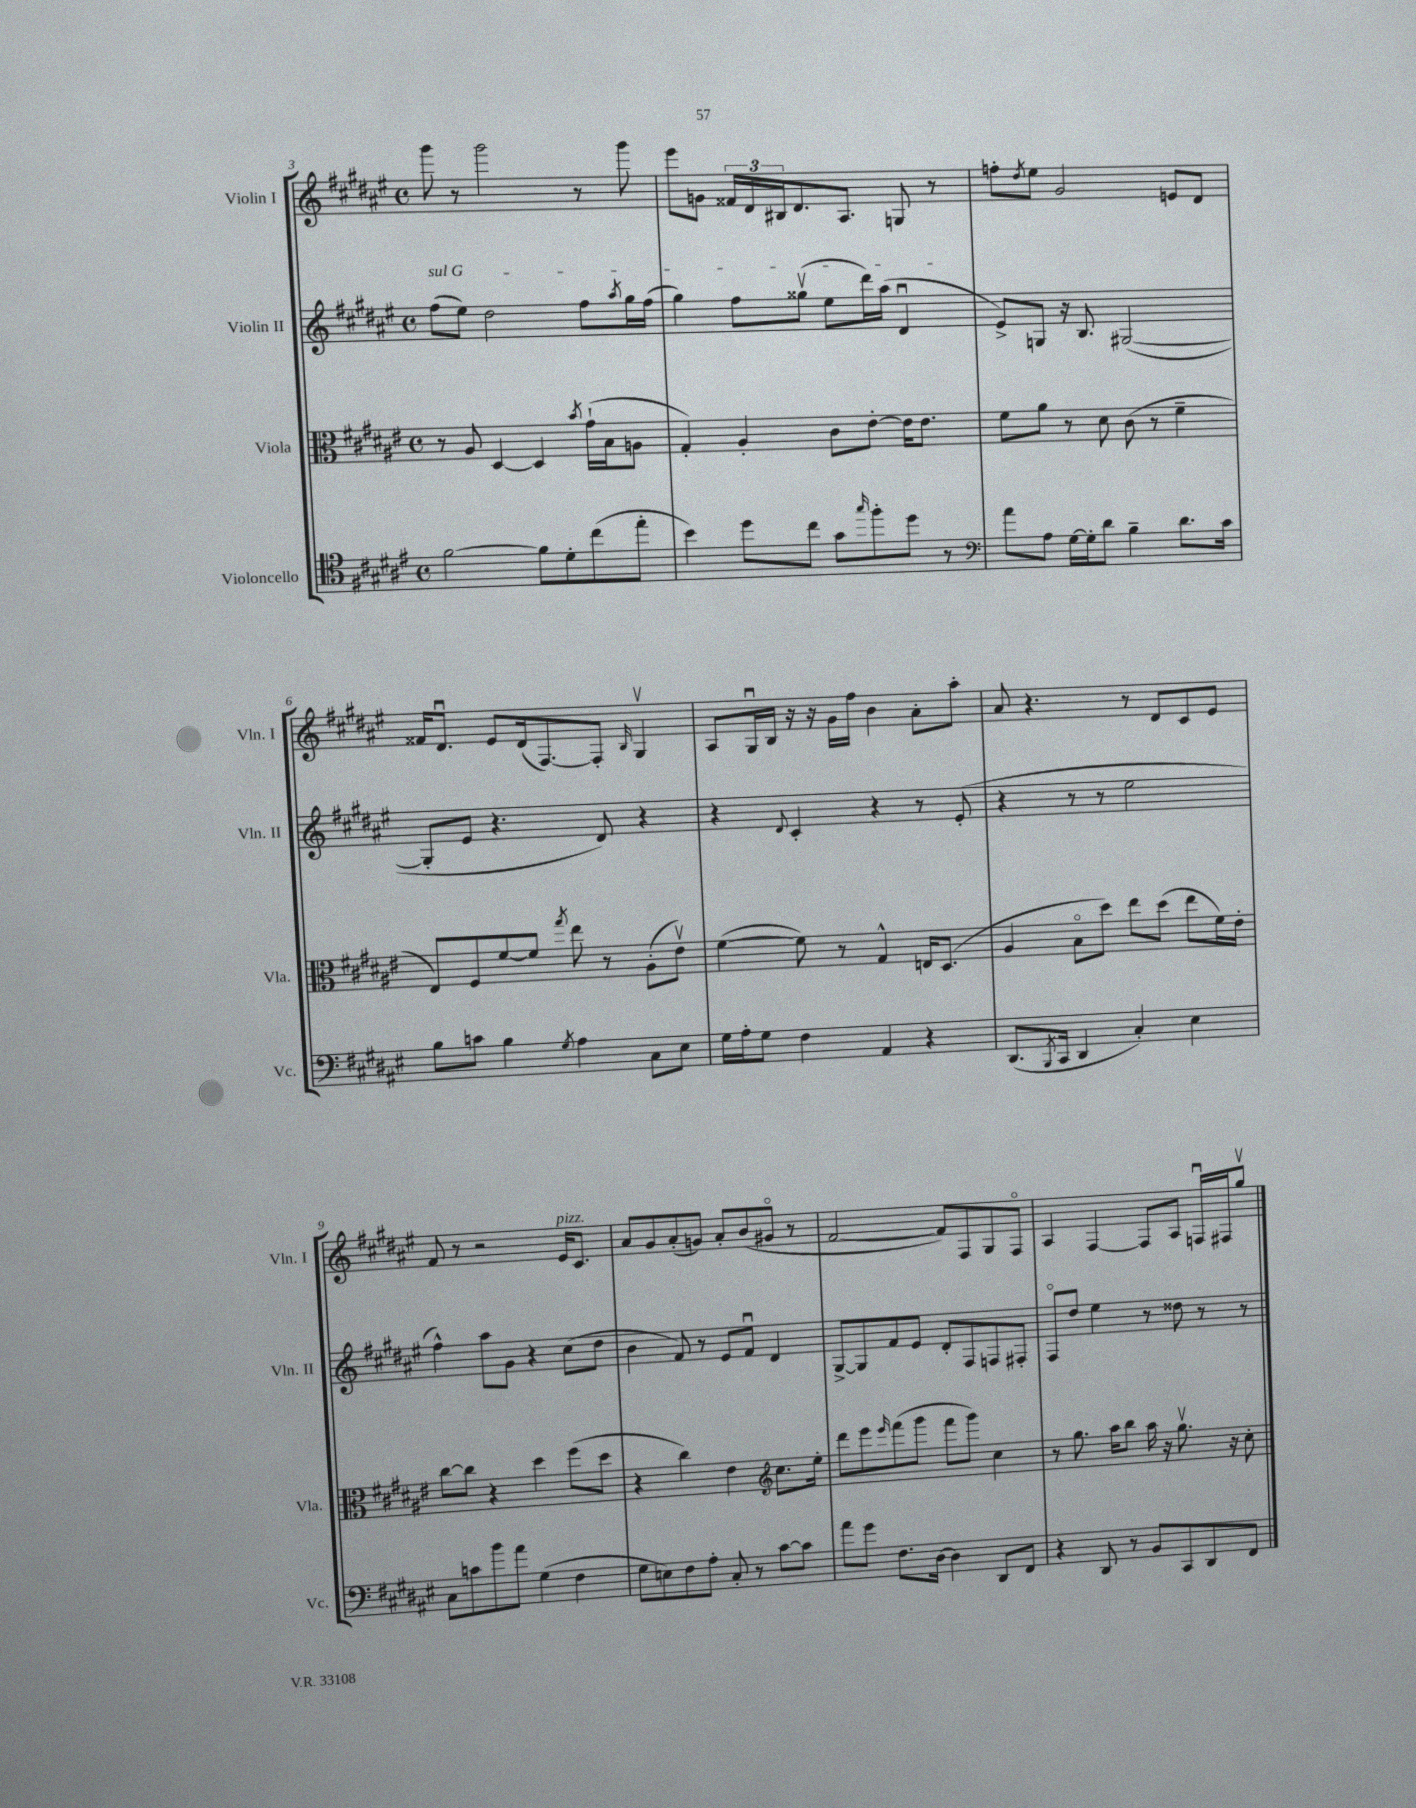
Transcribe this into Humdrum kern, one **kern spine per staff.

**kern	**kern	**kern	**kern
*part4	*part3	*part2	*part1
*staff4	*staff3	*staff2	*staff1
*I"Violoncello	*I"Viola	*I"Violin II	*I"Violin I
*I'Vc.	*I'Vla.	*I'Vln. II	*I'Vln. I
*clefC4	*clefC3	*clefG2	*clefG2
*k[f#c#g#d#a#e#]	*k[f#c#g#d#a#e#]	*k[f#c#g#d#a#e#]	*k[f#c#g#d#a#e#]
*M4/4	*M4/4	*M4/4	*M4/4
*met(c)	*met(c)	*met(c)	*met(c)
=3	=3	=3	=3
!	!	!LO:TX:a:i:t=sul G	!
[2f#\	8r	(8ff#\L	8ggg#\
.	8A#/	8ee#\J)	8r
.	[4D#/	2dd#\	2ggg#\
8f#\L]	4D#/]	.	.
8d#'\	.	.	.
.	8qb/	.	.
(8cc#\	(16g#`\LL	8ff#\L	8r
.	16B\J	.	.
.	.	8qaa#/	.
8ee#'\J	8An\J	16gg#\L	8ggg#\
.	.	(16ff#\JJ	.
=4	=4	=4	=4
4b\)	4G#'/)	4gg#\)	8eee#\L
.	.	.	8gn\J
8dd#\L	4A#'/	8ff#\L	24f##X/LL
.	.	.	24d#/
.	.	.	24B#X/J
8cc#\J	.	(8gg##Xv\J	8.d#/
8g#\L	8c#\L	8ee#\L	.
.	.	.	8.A#/J
16qqgg#/	.	.	.
8ff#'\	[8e#'\J	16ddd#\L)	.
.	.	(16aa#\JJ	.
8dd#\J	16e#\KL]	4d#u/	8Gn/
.	8.e#\J	.	.
8r	.	.	8r
=5	=5	=5	=5
*clefF4	*	*	*
8a#\L	8f#\L	8e#^/L)	8ffn'\L
.	.	.	8qdd#/
8A#\J	8a#\J	8Gn/J	8ee#\J
[16G#\LL	8r	16r	2g#/
16G#'\J]	.	8.B/	.
8d#\J	8d#\	.	.
4B~\	(8c#\	([2G#X/	.
.	8r	.	.
8.d#\L	4f#~\	.	8en/L
.	.	.	8d#/J
16c#\Jk	.	.	.
!!LO:LB:g=z
=6	=6	=6	=6
8B\L	8E#/L)	8G#'/L]	16f##X/KL
.	.	.	8.d#u/J
8cn\J	8F#/	8e#/J	.
4B\	[8f#/	4.r	8e#/L
.	8f#/J]	.	(16d#/k
.	.	.	[8.F#/)
8qG#/	8qgg#/	.	.
4A#\	8ee#\	.	.
.	8r	8d#/)	8F#'/J]
.	.	.	16qqB/
8C#\L	(8A#'\L	4r	4G#v/
8E#\J	8e#v\J)	.	.
=7	=7	=7	=7
16G#\LL	([4f#\	4r	8A#/L
16A#'\J	.	.	.
8G#\J	.	.	16G#u/L
.	.	.	16B/JJ
.	.	8qqd#/	.
4F#\	8f#\])	4c#'/	16r
.	.	.	16r
.	8r	.	16g#\LL
.	.	.	16ff#\JJ
4AA#/	4G#^^/	4r	4b\
4r	16En/KL	8r	8a#'\L
.	(8.D#/J	.	.
.	.	(8e#'/	8aa#'\J
=8	=8	=8	=8
(8.DD#/L	4A#/	4r	8a#/
.	.	.	4.r
8qBBB/	.	.	.
16CC#/Jk	.	.	.
4DD#/	8B\L	8r	.
.	8dd#\J)	8r	.
4C#'/)	8ee#\L	2ee#\	8r
.	(8dd#\J	.	8d#/L
4E#\	8ee#\L	.	8c#/
.	16f#\L)	.	8e#/J
.	16e#'\JJ	.	.
!!LO:LB:g=z
=9	=9	=9	=9
8C#\L	[8cc#\L	4ff#^^\)	8f#/
8cn\	8cc#\J]	.	8r
8b\	4r	8aa#\L	2r
8a#\J	.	8g#\J	.
(4G#\	4dd#\	4r	.
!	!	!	!LO:TX:a:i:t=pizz.
4F#\	(8ff#\L	(8cc#\L	16e#/KL
.	.	.	8.c#/J
.	8dd#\J	8dd#\J	.
=10	=10	=10	=10
8G#\L	4r	4b\	8a#/L
8En\)	.	.	8g#/
8F#\	4cc#\)	8f#/)	(8a#'/
8A#'\J	.	8r	8gn/J)
8C#'/	4e#\	8e#/L	8a#'/L
8r	.	8f#u/J	(8b/
*	*clefG2	*	*
[8c#\L	8.cc#\L	4d#/	8g#X/J
8c#\J]	.	.	8r
.	16ee#'\Jk	.	.
=11	=11	=11	=11
8a#\L	8ddd#\L	[8G#^/L	[2f#/
8g#\J	8eee#\	8G#/]	.
.	16qqeee#/	.	.
8.F#\L	(8fff#\	8f#/	.
.	8ggg#\J	8e#/J	.
[16D#\Jk	.	.	.
4D#\]	8fff#\L	8d#'/L	8f#/L])
.	8ggg#\J)	8F#/	8F#/
8DD#/L	4cc#\	8Fn/	8G#/
8FF#/J	.	8F#X'/J	8F#/J
=12	=12	=12	=12
4r	8r	8F#/L	4A#/
.	8.gg#\	8dd#/J	.
8DD#/	.	4ee#\	[4F#/
.	16aa#\KL	.	.
8r	8bb\J	.	.
8BB/L	16aa#\	8r	8F#/L]
.	16r	.	.
8CC#/	8.gg#v\	8dd##X\	8A#/J
8DD#/	.	8r	16Fnu/LL
.	16r	.	16F#X/J
8FF#/J	8cc#'\	8r	8gg#v/J
==	==	==	==
*-	*-	*-	*-
